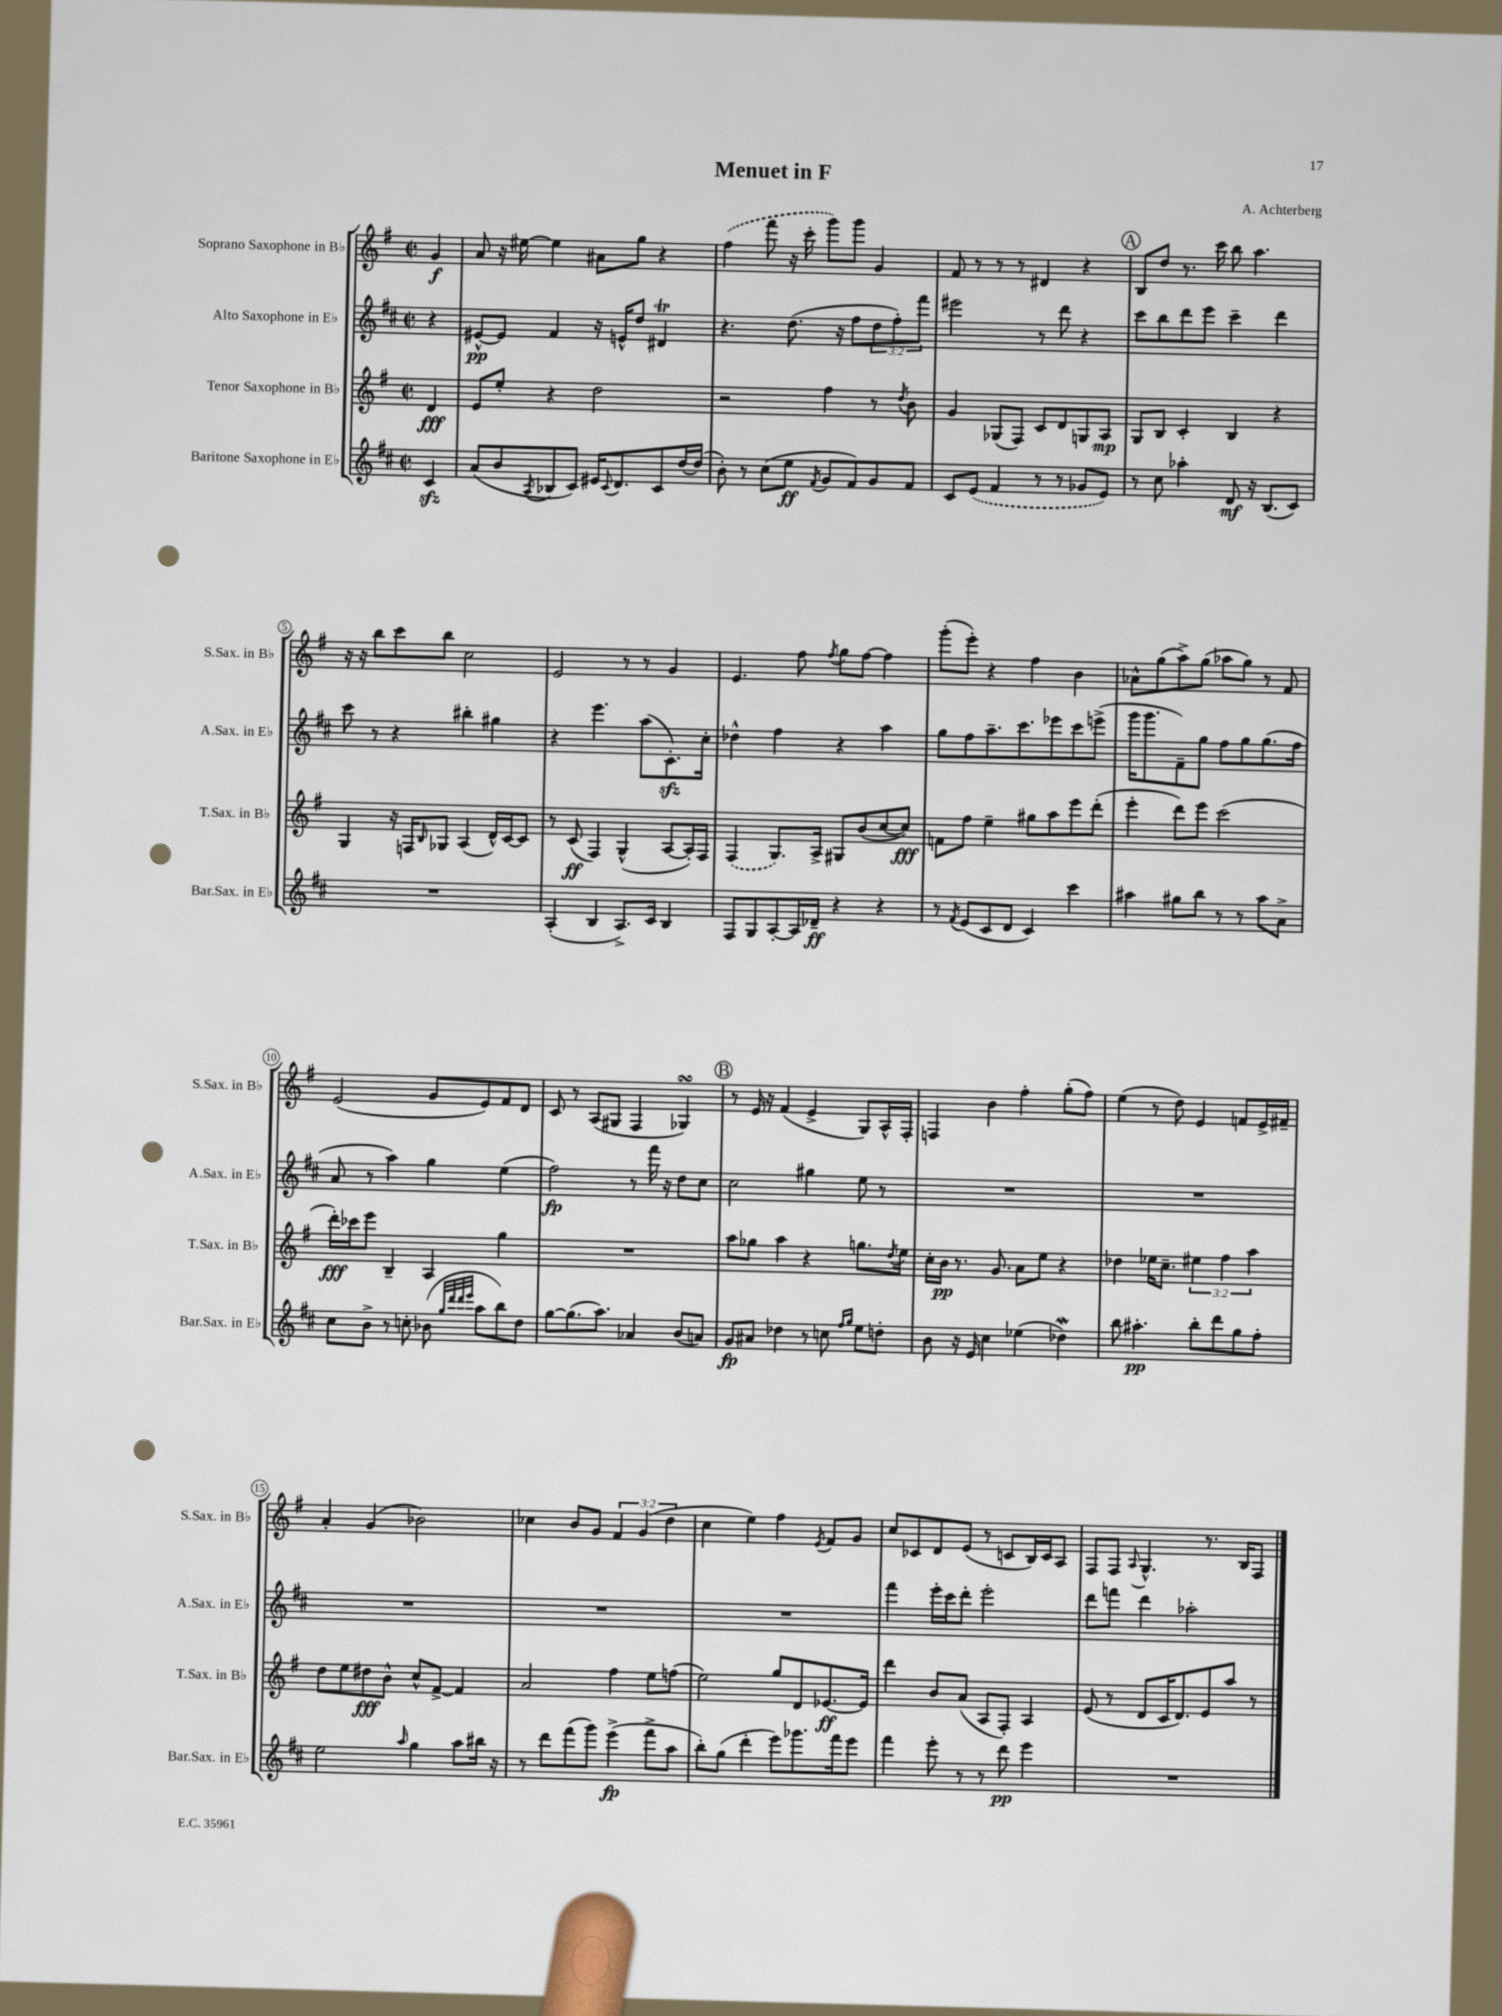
\header { title = "Menuet in F" composer = "A. Achterberg" }
<<
\new StaffGroup <<
\new Staff = "s0" \with { instrumentName = "Soprano Saxophone in Bb" shortInstrumentName = "S.Sax. in Bb" } {
    \clef treble \key g \major \defaultTimeSignature \time 2/2 \override Staff.TupletNumber.text = #tuplet-number::calc-fraction-text \partial 4
    g'4\f |
    a'8 r16 eis''16~ eis''4 ais'8 g''8 r4 |
    \once \slurDashed fis''4( fis'''8 r16 c'''16-. g'''8) g'''8 g'4 |
    fis'8 r8 r8 r8 dis'4 r4 |
    \mark \markup { \circle "A" } b8 d''8 r8. c'''16 b''8 a''4. |
    r16 r16 b''8 c'''8 b''8 c''2 |
    e'2 r8 r8 g'4 |
    e'4. fis''8 \acciaccatura { fis''8 } g''8 fis''8~ fis''4 |
    g'''8-.( e'''8-.) r4 fis''4 b'4 |
    aes'8-^ g''8( a''8->) g''8( aes''8 g''8) r8 fis'8 |
    e'2( g'8 e'8) fis'8 d'8 |
    c'8 r8 a8( gis8 fis4 ges4\turn) |
    \mark \markup { \circle "B" } r8 e'16 r16 fis'4( e'4-> g8) a16-^ fis16-. |
    f4 b'4 fis''4-. g''8-.( fis''8) |
    e''4( r8 d''8) e'4 f'8 e'16-> fis'16-- |
    a'4-. g'4( bes'2) |
    ces''4 b'8 g'8 \tuplet 3/2 { fis'4 g'4( d''4 } |
    c''4 e''4) fis''4 \acciaccatura { e'8 } fis'8 g'8 |
    c''8 ces'8 d'8 e'8( r8 c'8 b16) c'16 a8 |
    fis8 fis8 \appoggiatura { a8 } g4.-^ r8. b16 fis8 \bar "|." |
}
\new Staff = "s1" \with { instrumentName = "Alto Saxophone in Eb" shortInstrumentName = "A.Sax. in Eb" } {
    \clef treble \key d \major \defaultTimeSignature \time 2/2 \override Staff.TupletNumber.text = #tuplet-number::calc-fraction-text \partial 4
    r4 |
    eis'8~-^\pp eis'8 fis'4 r16 e'16-^ d''8 dis'4\trill |
    r4. d''8.( r16 fis''8 \tuplet 3/2 { d''8 fis''8-.) fis'''8 } |
    eis'''2 r8 d'''8 r4 |
    \mark \markup { \circle "A" } cis'''8 b''8 d'''8 e'''8 cis'''4-- d'''4 |
    cis'''8 r8 r4 bis''4-. gis''4 |
    r4 e'''4. a''8( cis'8.-.\sfz) cis''16-. |
    des''4-^ fis''4 r4 a''4 |
    g''8 fis''8 a''8.-- cis'''8. ees'''8 cis'''8 e'''8->( |
    g'''16 g'''8. fis'8--) g''8 fis''8 g''8 g''8.( fis''16 |
    a'8 r8 a''4) g''4 e''4( |
    fis''2\fp) r8 fis'''16 r16 d''8 cis''8 |
    \mark \markup { \circle "B" } cis''2 gis''4 e''8 r8 |
    R1 |
    R1 |
    R1 |
    R1 |
    R1 |
    fis'''4 e'''16-. cis'''16 d'''8-. e'''2-. |
    d'''8 f'''8 d'''4 aes''2-. \bar "|." |
}
\new Staff = "s2" \with { instrumentName = "Tenor Saxophone in Bb" shortInstrumentName = "T.Sax. in Bb" } {
    \clef treble \key g \major \defaultTimeSignature \time 2/2 \override Staff.TupletNumber.text = #tuplet-number::calc-fraction-text \partial 4
    d'4\fff |
    e'8 e''8-. r4 d''2 |
    r2 fis''4 r8 \acciaccatura { d''8 } b'8 |
    g'4 ges8( fis8) c'8 d'8 g8 a8\mp |
    \mark \markup { \circle "A" } g8 b8 c'4-. b4 r4 |
    g4 r16 f16 \grace { b16 } ges8 a4( d'16-^) c'16~ c'8 |
    r8 c'8\ff( fis4) g4-^( a8~ a16-.) fis16 |
    \once \slurDashed fis4( g8.) a16-> gis8 b'8( c''8~ c''8\fff) |
    f'8 fis''8 e''4-- gis''8 a''8 e'''8 d'''8-.( |
    e'''4-. d'''8) e'''8 c'''2( |
    d'''16-.\fff) ces'''16 e'''8 b4-- a4 g''4 |
    R1 |
    \mark \markup { \circle "B" } a''8 ges''8 a''4 r4 g''8. \acciaccatura { d''8 } e''16 |
    c''16-. b'16\pp r8. g'8. a'8 e''8 r4 |
    des''4 ees''16 c''8.-- \tuplet 3/2 { eis''4 fis''4 a''4 } |
    d''8 e''8 dis''8\fff b'8-^ c''8-^ fis'8~-> fis'4 |
    a'2 fis''4 e''8 f''8( |
    e''2) g''8 d'8 ees'8.~\ff ees'16 |
    d'''4 b'8 a'8( a8 fis8-.) a4 |
    e'8( r8 d'8 c'16 d'8.) e'8 a''8 r8 \bar "|." |
}
\new Staff = "s3" \with { instrumentName = "Baritone Saxophone in Eb" shortInstrumentName = "Bar.Sax. in Eb" } {
    \clef treble \key d \major \defaultTimeSignature \time 2/2 \partial 4
    cis'4\sfz |
    a'8( b'8 \acciaccatura { a8 } bes8 cis'8) eis'16 \appoggiatura { cis'8 } d'8. cis'8 d''16~ d''16( |
    b'8-.) r8 cis''8( e''8\ff \acciaccatura { fis'8 } g'8 fis'8) g'8 fis'8 |
    cis'8 \once \slurDashed e'8( fis'4 r8 r8 ges'8 e'8) |
    \mark \markup { \circle "A" } r8 cis''8 aes''4-. d'8\mf r16 b8.( cis'8) |
    R1 |
    a4-.( b4 a8.->) cis'16 b4 |
    fis8 g8 a8~-. a16 des'16--\ff r4 r4 |
    r8 \acciaccatura { fis'8 } e'8( cis'8 d'8 cis'4) cis'''4 |
    ais''4 gis''8 b''8 r8 r8 ais''8 a'8-> |
    cis''8 b'8-> r8 c''8-. bes'8( \grace { g''32 d'''32 d'''32 e'''32 } a''8 b''8) d''8 |
    g''8~ g''8.( a''8.) aes'4 b'8( a'8) |
    \mark \markup { \circle "B" } g'8\fp ais'8 des''4 r8 c''8 \grace { fis''16 g''16 } e''8 d''8-. |
    b'8 r16 e'16 cis''4 ees''4( des''4\mordent) |
    b''8 ais''4.-.\pp b''8-. d'''8 g''8 fis''8-. |
    e''2 \grace { a''16 } g''4 a''8 bis''16 r16 |
    r8 d'''8 fis'''8( g'''8) e'''4->\fp( fis'''8-> a''8 |
    b''8-.) g''8( d'''4-. e'''8) ges'''8. fis'''16 e'''8 |
    fis'''4 e'''8-. r8 r8 d'''8\pp e'''4 |
    R1 \bar "|." |
}
>>
>>
\layout { \context { \Score \override BarNumber.stencil = #(make-stencil-circler 0.1 0.3 ly:text-interface::print) } }
